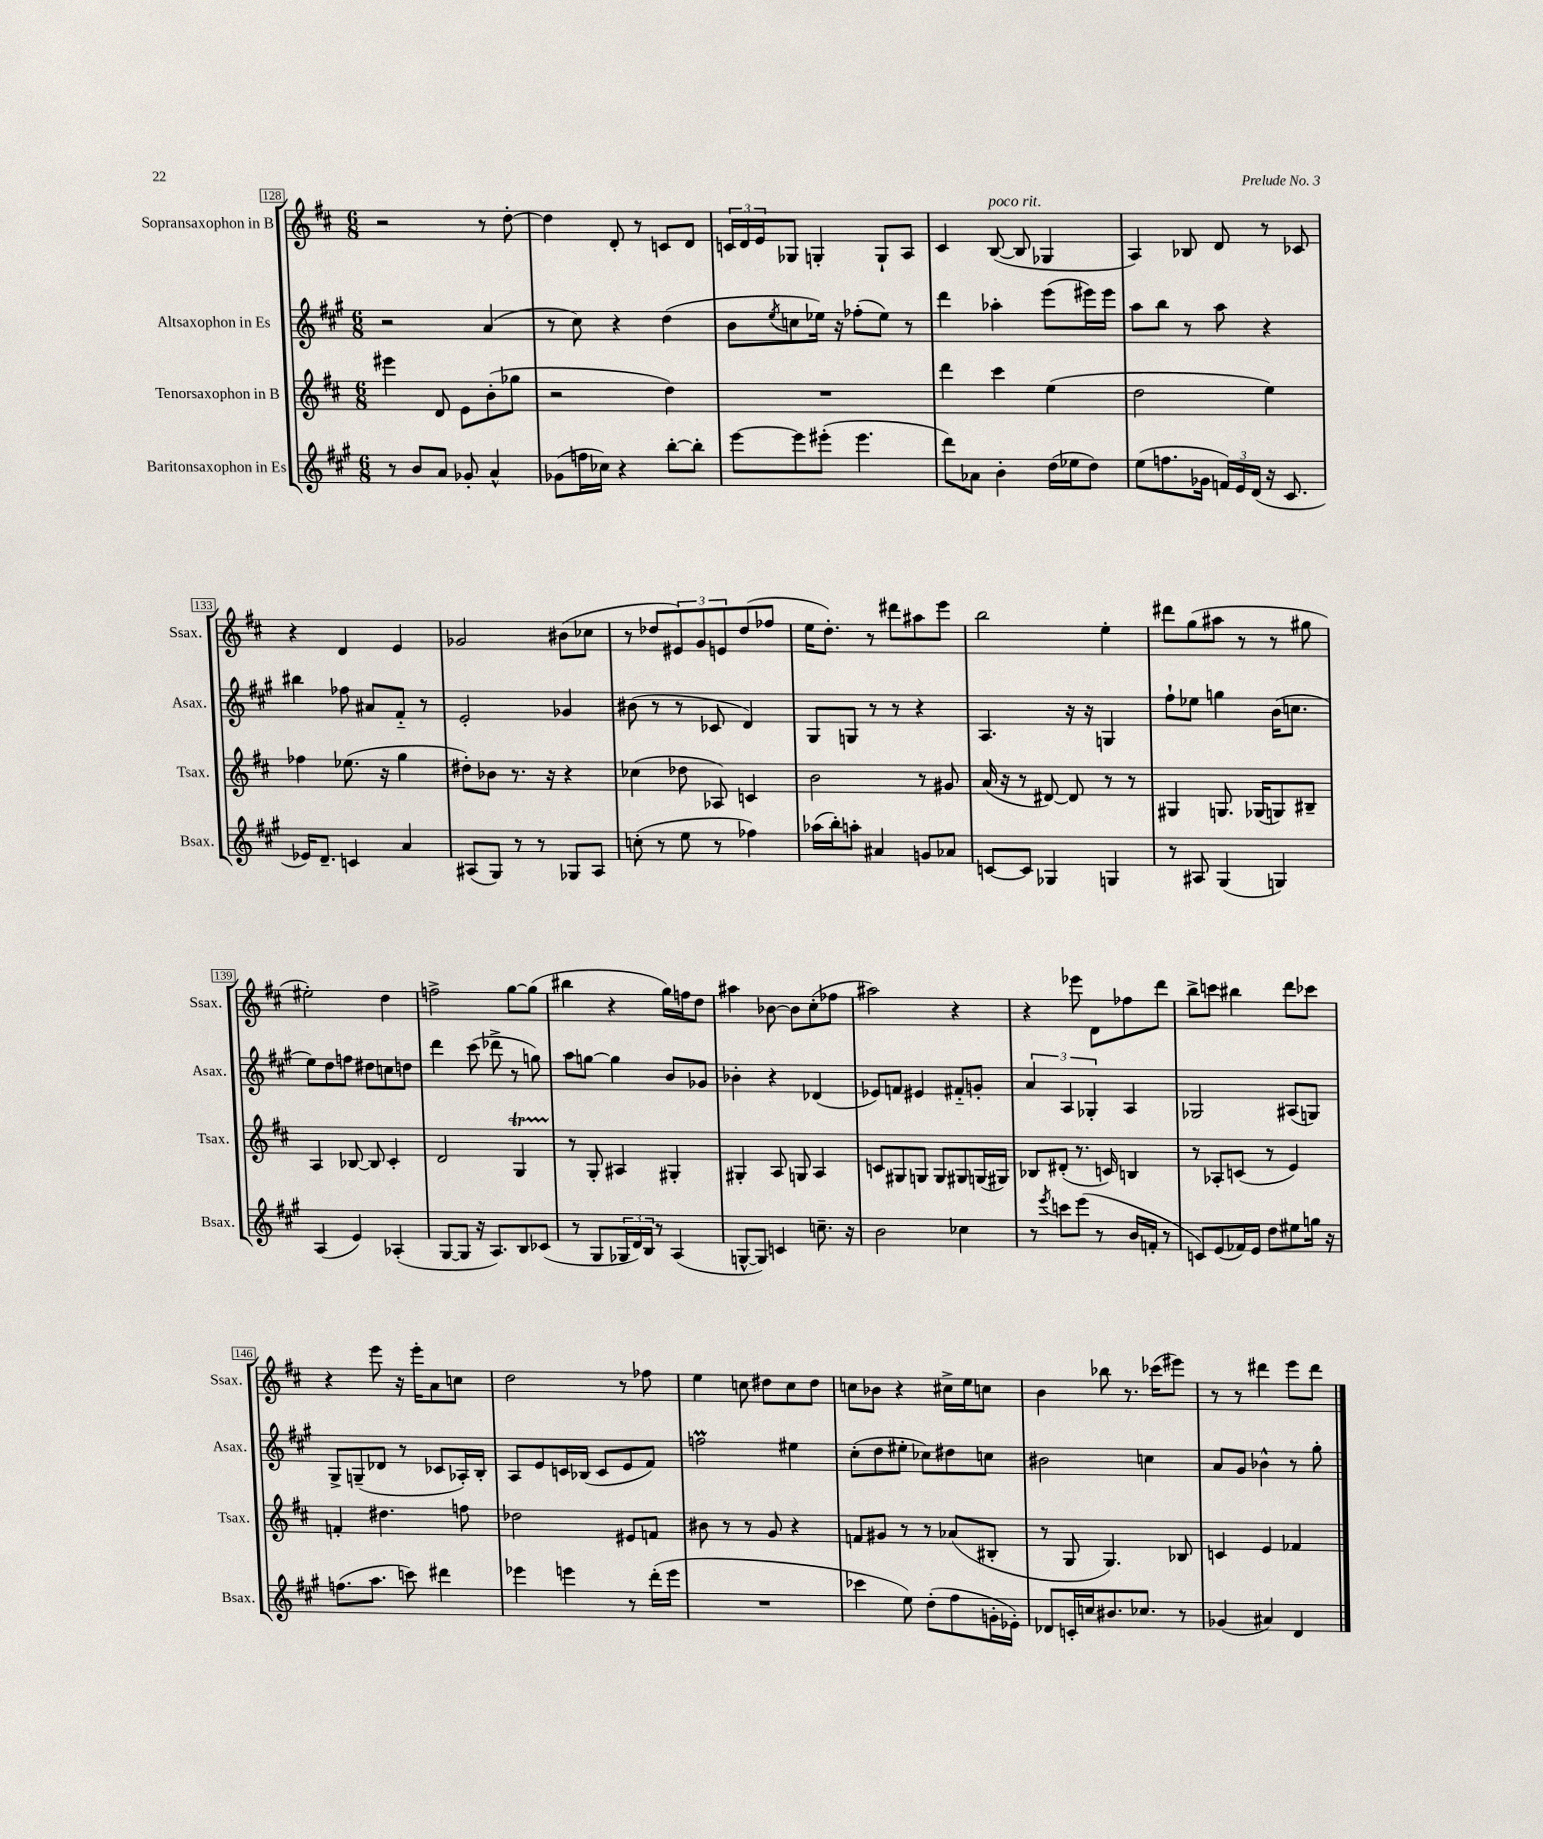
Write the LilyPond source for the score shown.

<<
\new StaffGroup <<
\new Staff = "s0" \with { instrumentName = "Sopransaxophon in B" shortInstrumentName = "Ssax." } {
    \clef treble \key d \major \numericTimeSignature \time 6/8
    r2 r8 d''8~-. |
    d''4 d'8-. r8 c'8 d'8 |
    \tuplet 3/2 { c'16 d'16 e'16 } ges8 g4-. g8-! a8 |
    cis'4 b8~^\markup { \italic "poco rit." }( b8 ges4 |
    a4) bes8 d'8 r8 ces'8 |
    r4 d'4 e'4 |
    ges'2 bis'8( ces''8 |
    r8 des''8 \tuplet 3/2 { eis'8) g'8 e'8 } des''8( fes''8 |
    e''16 d''8.-.) r8 dis'''8 ais''8 e'''8 |
    b''2 e''4-. |
    dis'''8 g''8( ais''8 r8 r8 gis''8 |
    eis''2-.) d''4 |
    f''2-> g''8~ g''8( |
    bis''4 r4 g''16) f''16 d''8 |
    ais''4 bes'8~ bes'8 cis''8-.( fes''8 |
    ais''2) r4 |
    r4 ees'''8 d'8 fes''8 d'''8 |
    b''8-> c'''8 bis''4 d'''8 ces'''8 |
    r4 e'''8 r16 e'''16-. a'8 c''8 |
    d''2 r8 fes''8 |
    e''4 c''8 dis''8 c''8 dis''8 |
    c''8 bes'8 r4 cis''16-> e''16 c''8 |
    b'4 bes''8 r8. ces'''16( eis'''8) |
    r8 r8 dis'''4 e'''8 dis'''8 \bar "|." |
}
\new Staff = "s1" \with { instrumentName = "Altsaxophon in Es" shortInstrumentName = "Asax." } {
    \clef treble \key a \major \numericTimeSignature \time 6/8
    r2 a'4( |
    r8 cis''8) r4 d''4( |
    b'8 \acciaccatura { e''8 } c''8 ees''16) r16 fes''8-.( ees''8) r8 |
    d'''4 aes''4-. e'''8( eis'''16) eis'''16 |
    a''8 b''8 r8 a''8 r4 |
    bis''4 fes''8 ais'8 fis'8-_ r8 |
    e'2-. ges'4 |
    bis'8( r8 r8 ces'8 d'4) |
    gis8 g8 r8 r8 r4 |
    a4. r16 r16 g4 |
    fis''8-! ees''8 g''4 b'16( c''8. |
    e''8) d''8 f''8 dis''8 c''8 d''8 |
    d'''4 cis'''8( des'''8-> r8 g''8) |
    a''8 g''8~ g''4 b'8 ges'8 |
    bes'4-. r4 des'4( |
    ees'8) f'8 eis'4 fis'8-_ g'8-. |
    \tuplet 3/2 { a'4 a4 ges4-. } a4 |
    ges2 ais8( g8) |
    gis8-> g8--( des'8 r8 ces'8 aes16-.) b16-. |
    a8 e'8 c'16 bes16( c'8 e'8 fis'8) |
    f''2\prall eis''4 |
    cis''8-.( d''8 eis''8-. ces''8) dis''8 c''8 |
    bis'2 c''4 |
    a'8 gis'8 bes'4-^ r8 gis''8-. \bar "|." |
}
\new Staff = "s2" \with { instrumentName = "Tenorsaxophon in B" shortInstrumentName = "Tsax." } {
    \clef treble \key d \major \numericTimeSignature \time 6/8
    eis'''4 d'8 e'8 b'8-.( ges''8 |
    r2 d''4) |
    R2. |
    d'''4 cis'''4 e''4( |
    d''2 e''4) |
    fes''4 ees''8.( r16 g''4 |
    dis''8-.) bes'8 r8. r16 r4 |
    ces''4( des''8 aes8) c'4 |
    b'2 r8 gis'8 |
    a'16( r16 r8 dis'8~) dis'8 r8 r8 |
    gis4 g8. ges16( g8) bis8-- |
    a4 bes8~ bes8 cis'4-. |
    d'2 g4\startTrillSpan |
    r8\stopTrillSpan g8-. ais4 gis4-. |
    gis4-. a8 g8 a4 |
    c'8 gis8 g8 g8 gis8 g16( gis16) |
    bes8 dis'8-.( r8. c'16) b4 |
    r8 aes8-. c'8( r8 e'4) |
    f'4-. dis''4. f''8 |
    des''2 eis'8 f'8 |
    bis'8 r8 r8 g'8 r4 |
    f'8 gis'8 r8 r8 aes'8( bis8-. |
    r8 g8 g4.) bes8 |
    c'4 e'4 fes'4 \bar "|." |
}
\new Staff = "s3" \with { instrumentName = "Baritonsaxophon in Es" shortInstrumentName = "Bsax." } {
    \clef treble \key a \major \numericTimeSignature \time 6/8
    r8 b'8 a'8 ges'8-. a'4-^ |
    ges'8( f''16 ces''16) r4 b''8~-. b''8-. |
    e'''8~ e'''8 eis'''8-.( eis'''4. |
    d'''8) aes'8 b'4-. d''16( ees''16 d''8) |
    e''8( f''8. ges'16 \tuplet 3/2 { f'16) e'16 d'16( } r16 cis'8. |
    ees'16) d'8.-- c'4 a'4 |
    ais8( gis8) r8 r8 ges8 ais8 |
    c''8-.( r8 e''8 r8 fes''4) |
    aes''16( b''16-.) a''8-. ais'4 g'8 aes'8 |
    c'8~ c'8 ges4 g4 |
    r8 ais8 gis4( g4) |
    a4( e'4) aes4-.( |
    gis8~ gis8 r16 a8.) b8 ces'8( |
    r8 gis8 \tuplet 3/2 { ges16 d'16) b16 } r8 a4( |
    g8~-^ g8) c'4 c''8.-- r16 |
    b'2 ces''4 |
    r8 \acciaccatura { e'''8 } c'''8 e'''8( r8 b'16 f'16-. r8 |
    c'8) e'8( fes'16) e'16 d''8 eis''8 g''16 r16 |
    f''8.( a''8. c'''8) dis'''4 |
    ees'''4 e'''4 r8 d'''16-.( e'''16 |
    R2. |
    ces'''4 e''8) d''8-.( fis''8 g'16-. ees'16-.) |
    des'8 c'16-. c''16 bis'8. ces''8. r8 |
    ges'4( ais'4) d'4 \bar "|." |
}
>>
>>
\layout { \context { \Score currentBarNumber = #128 \override BarNumber.stencil = #(make-stencil-boxer 0.1 0.3 ly:text-interface::print) } }
